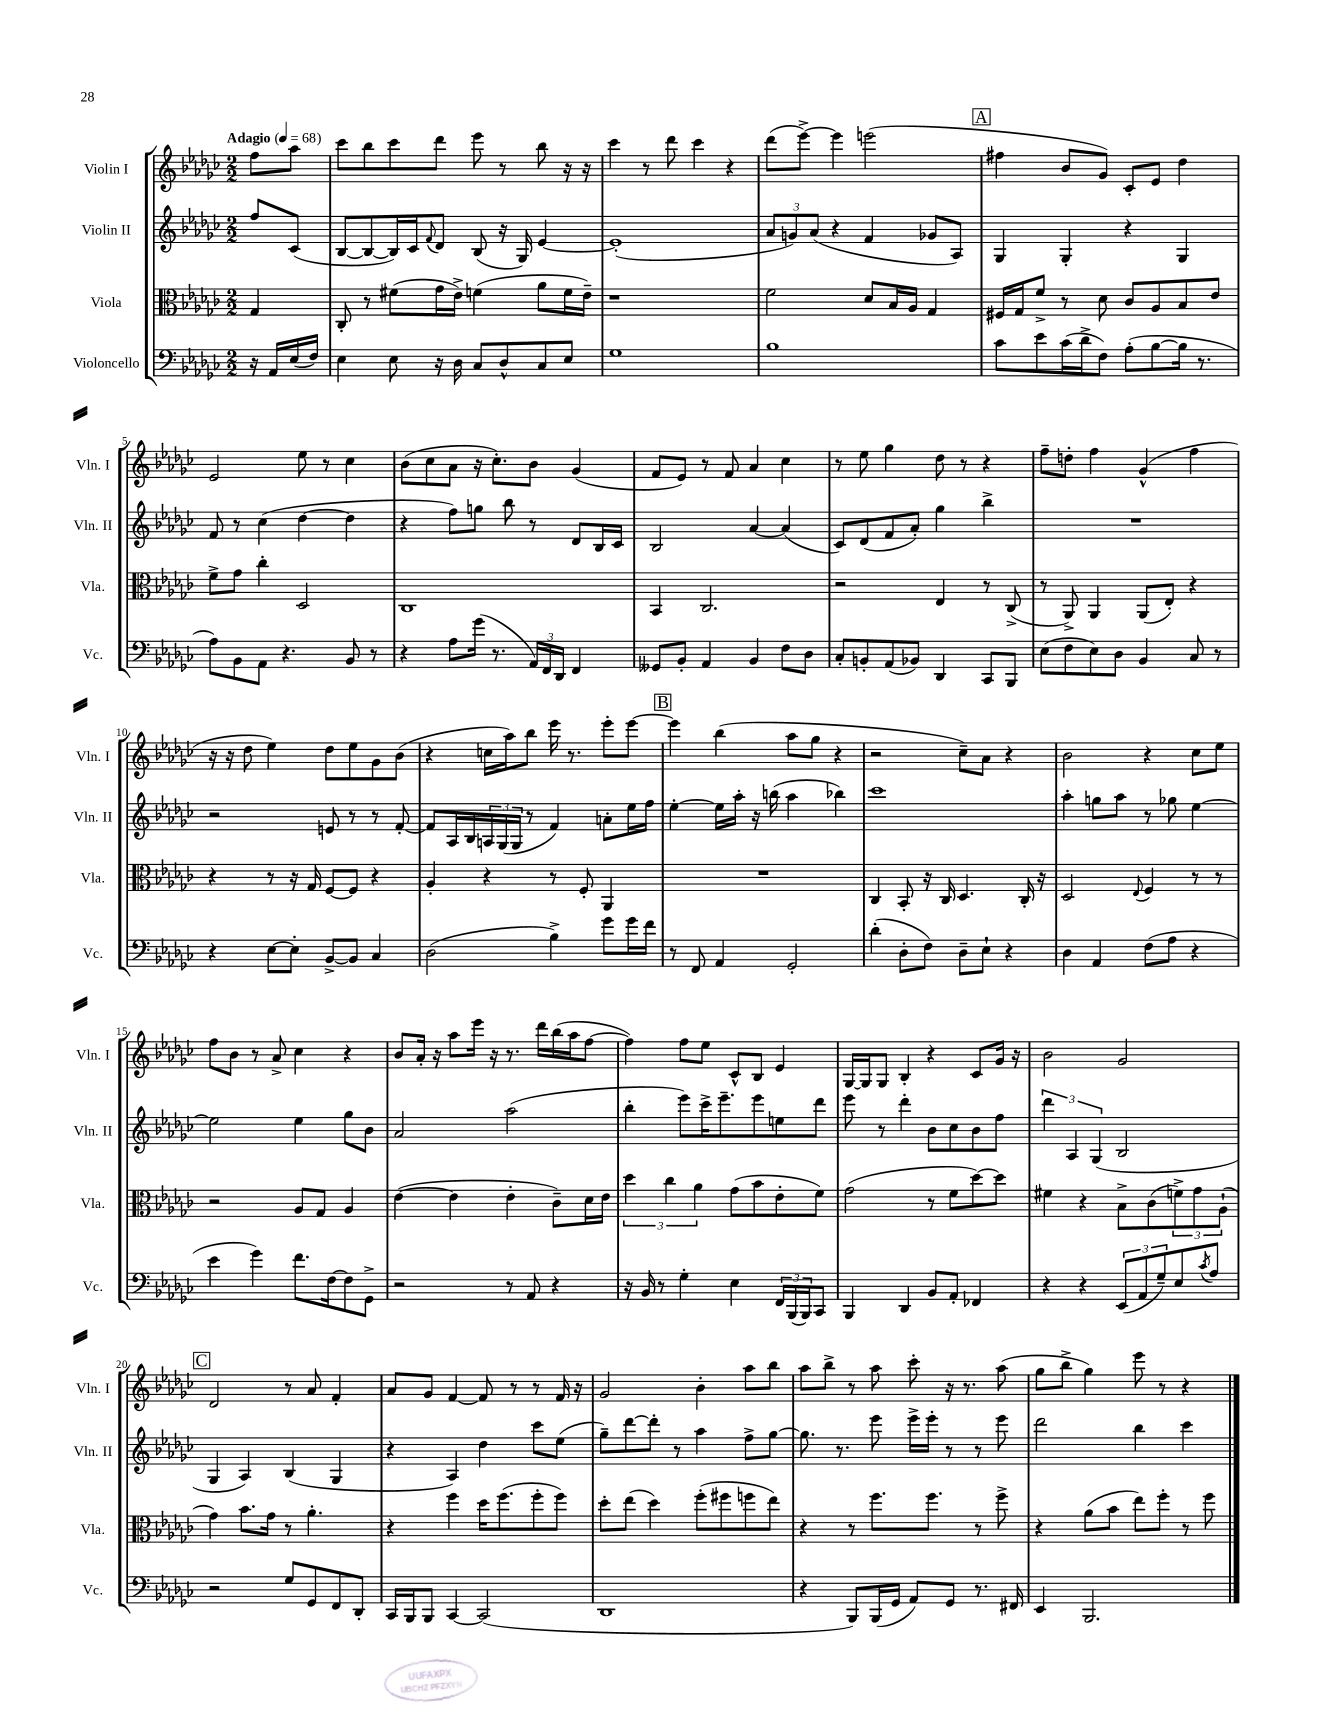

**kern	**kern	**kern	**kern
*part4	*part3	*part2	*part1
*staff4	*staff3	*staff2	*staff1
*I"Violoncello	*I"Viola	*I"Violin II	*I"Violin I
*I'Vc.	*I'Vla.	*I'Vln. II	*I'Vln. I
*clefF4	*clefC3	*clefG2	*clefG2
*k[b-e-a-d-g-c-]	*k[b-e-a-d-g-c-]	*k[b-e-a-d-g-c-]	*k[b-e-a-d-g-c-]
*M2/2	*M2/2	*M2/2	*M2/2
*MM68	*MM68	*MM68	*MM68
=	=	=	=
!	!	!	!LO:TX:a:B:t=Adagio
16r	4G-/	8ff/L	8ff\L
16AA-/LL	.	.	.
(16E-/	.	(8c-/J	8aa-\J
16F/JJ)	.	.	.
=1	=1	=1	=1
4E-\	8C-'/	[8B-/L	8ccc-\L
.	8r	8B-/_	8bb-\
8E-\	(8f#X\L	16B-/L])	8ccc-\
.	.	16c-/J	.
.	.	8qqf/	.
16r	16g-\L	8d-/J	8ddd-\J
16D-\	16e-^\JJ)	.	.
8C-/L	(4fn\	(8B-/	8eee-\
8D-^^/	.	16r	8r
.	.	16G-/)	.
8C-/	8a-\L	[4e-/	8bb-\
8E-/J	16f\L	.	16r
.	16e-~\JJ)	.	16r
=2	=2	=2	=2
1G-	1r	(1e-']	4ccc-\
.	.	.	8r
.	.	.	8ddd-\
.	.	.	4ccc-\
.	.	.	4r
=3	=3	=3	=3
1B-	2f\	12a-/L	(8ddd-\L
.	.	12gn/)	.
.	.	.	[8eee-^\J)
.	.	(12a-/J	.
.	.	4r	4eee-\]
.	8d-/L	4f/	(2eeen\
.	16B-/L	.	.
.	16A-/JJ	.	.
.	4G-/	8g-X/L	.
.	.	8A-/J)	.
!!LO:REH:place=s1:t=A
=4	=4	=4	=4
8c-\L	16F#X/LL	4G-/	4ff#X\
.	16G-/J	.	.
8e-\	8f^/J	.	.
(16c-\L	8r	4G-'/	8b-/L
16d-^\J	.	.	.
8F\J)	8d-\	.	8g-/J)
(8A-'\L	8c-/L	4r	8c-'/L
[8B-\	8A-/	.	8e-/J
16B-\Jk]	8B-/	4G-/	4dd-\
8.r	.	.	.
.	8e-/J	.	.
!!LO:LB:g=z
=5	=5	=5	=5
8A-\L)	8f^\L	8f/	2e-/
8BB-\	8g-\J	8r	.
8AA-\J	4cc-'\	(4cc-\	.
4.r	.	.	.
.	2D-/	[4dd-\	8ee-\
.	.	.	8r
8BB-/	.	4dd-\]	4cc-\
8r	.	.	.
=6	=6	=6	=6
4r	1C-	4r	(8b-\L
.	.	.	8cc-\
8A-\L	.	8ff\L)	8a-\J
(16g-\Jk	.	8ggn\J	16r
8.r	.	.	8.cc-'\L)
.	.	8bb-\	.
24AA-/LL)	.	8r	8b-\J
24FF/	.	.	.
24DD-/JJ	.	.	.
4FF/	.	8d-/L	(4g-/
.	.	16B-/L	.
.	.	16c-/JJ	.
=7	=7	=7	=7
8GG--X/L	4BB-/	2B-/	8f/L
8BB-'/J	.	.	8e-/J)
4AA-/	2.C-/	.	8r
.	.	.	8f/
4BB-/	.	[4a-/	4a-/
8F\L	.	(4a-/]	4cc-\
8D-\J	.	.	.
=8	=8	=8	=8
8C-'/L	2r	8c-/L)	8r
8BBn'/	.	(8d-/	8ee-\
(8AA-/	.	8f/	4gg-\
8BB-X/J)	.	8a-'/J)	.
4DD-/	4E-/	4gg-\	8dd-\
.	.	.	8r
8CC-/L	8r	4bb-^\	4r
8BBB-/J	(8C-^/	.	.
=9	=9	=9	=9
(8E-\L	8r	1r	8ff~\L
8F\	8AA-^/)	.	8ddn'\J
8E-\)	4AA-/	.	4ff\
8D-\J	.	.	.
4BB-/	(8AA-/L	.	(4g-^^/
.	8E-'/J)	.	.
8C-/	4r	.	4ff\
8r	.	.	.
!!LO:LB:g=z
=10	=10	=10	=10
4r	4r	2r	16r
.	.	.	16r
.	.	.	8dd-\
[8E-\L	8r	.	4ee-\)
8E-'\J]	16r	.	.
.	16G-/	.	.
[8BB-^/L	[8F/L	8en/	8dd-\L
8BB-/J]	8F/J]	8r	8ee-\
4C-/	4r	8r	8g-\
.	.	[8f'/	(8b-\J
=11	=11	=11	=11
(2D-\	4A-'/	8f/L]	4r
.	.	16A-/L	.
.	.	16B-/	.
.	4r	24An/	16ccn\LL
.	.	(24G-/	.
.	.	.	16aa-\J)
.	.	24G-/JJ	.
.	.	8r	8bb-\J
4B-^\)	8r	4f/)	16eee-\
.	.	.	8.r
.	8F'/	.	.
8g-\L	4AA-/	8an'\L	8eee-'\L
16g-\L	.	16ee-\L	[8eee-\J
16f\JJ	.	16ff\JJ	.
!!LO:REH:place=s1:t=B
=12	=12	=12	=12
8r	1r	[4ee-'\	4eee-\]
8FF/	.	.	.
4AA-/	.	16ee-\LL]	(4bb-\
.	.	16aa-'\JJ	.
.	.	16r	.
.	.	(16bbn\	.
2GG-'/	.	4aa-\	8aa-\L
.	.	.	8gg-\J
.	.	4bb-X\)	4r
=13	=13	=13	=13
(4d-'\	4C-/	1ccc-	2r
8D-'\L	8BB-'/	.	.
8F\J)	16r	.	.
.	16C-/	.	.
8D-~\L	4.D-/	.	8cc-~\L)
8E-`\J	.	.	8a-\J
4r	.	.	4r
.	16C-'/	.	.
.	16r	.	.
=14	=14	=14	=14
4D-\	2D-/	4aa-'\	2b-\
4AA-/	.	8ggn\L	.
.	.	8aa-\J	.
.	8qqE-/	.	.
(8F\L	4F/	8r	4r
8A-\J	.	8gg-X\	.
4r	8r	[4ee-\	8cc-\L
.	8r	.	8ee-\J
!!LO:LB:g=z
=15	=15	=15	=15
4e-\	2r	2ee-\]	8ff\L
.	.	.	8b-\J
4g-\)	.	.	8r
.	.	.	8a-^/
8.f\L	8A-/L	4ee-\	4cc-\
.	8G-/J	.	.
[16F\k	.	.	.
8F\]	4A-/	8gg-\L	4r
8GG-^\J	.	8b-\J	.
=16	=16	=16	=16
2r	([4e-\	2a-/	8b-/L
.	.	.	16a-'/Jk
.	.	.	16r
.	4e-\]	.	8aa-\L
.	.	.	16eee-\Jk
.	.	.	16r
8r	4e-'\	(2aa-\	8.r
8AA-/	.	.	.
.	.	.	16ddd-\LL
4r	8c-~\L)	.	(16bb-\
.	.	.	16aa-\J
.	16d-\L	.	[8ff\J
.	16e-\JJ	.	.
=17	=17	=17	=17
16r	6dd-\	4bb-'\	4ff\])
16BB-/	.	.	.
8r	.	.	.
.	6cc-\	.	.
4G-'\	.	8eee-\L)	8ff\L
.	6a-\	.	.
.	.	16ccc-^\K	8ee-\J
.	.	8.eee-~\	.
4E-\	(8g-\L	.	8c-^^/L
.	8b-\	8eee-\	8B-/J
24FF/LL	8e-'\	8een\	4e-/
(24BBB-/	.	.	.
24BBB-/J)	.	.	.
8CC-/J	8f\J)	8ddd-\J	.
=18	=18	=18	=18
4BBB-/	(2g-\	8eee-\	[16G-/LL
.	.	.	16G-/J]
.	.	8r	8G-/J
4DD-/	.	4ddd-'\	4B-'/
8BB-/L	8r	8b-\L	4r
8AA-'/J	8f\L	8cc-\	.
4FF-X/	[8dd-\)	8b-\	8c-/L
.	8dd-\J]	8ff\J	16g-/Jk
.	.	.	16r
=19	=19	=19	=19
4r	4f#X\	6ddd-\	2b-\
.	.	6A-/	.
4r	4r	.	.
.	.	(6G-/	.
(12EE-/L	8B-^\L	2B-/	2g-/
12AA-/	.	.	.
.	(8c-\	.	.
12G-~/)	.	.	.
8E-/	12fn^\)	.	.
.	12g-\	.	.
8qc-/	.	.	.
8A-/J	.	.	.
.	(12A-`\J	.	.
!!LO:LB:g=z
!!LO:REH:place=s1:t=C
=20	=20	=20	=20
2r	4g-\)	4G-/	2d-/
.	8.b-\L	4A-/)	.
.	16g-\Jk	.	.
8G-/L	8r	(4B-/	8r
8GG-/	4.a-'\	.	8a-/
8FF/	.	4G-/	4f'/
8DD-'/J	.	.	.
=21	=21	=21	=21
16CC-/LL	4r	4r	8a-/L
16BBB-/J	.	.	.
8BBB-/J	.	.	8g-/J
[4CC-/	4ff\	4A-/)	[4f/
(2CC-/]	16dd-\KL	4dd-\	8f/]
.	(8.ff\	.	.
.	.	.	8r
.	8ff'\	8ccc-\L	8r
.	8ff\J)	(8ee-\J	16f/
.	.	.	16r
=22	=22	=22	=22
1DD-	8dd-'\L	8gg-~\L)	2g-/
.	(8ee-\J	[8ddd-\	.
.	4dd-\)	8ddd-'\J]	.
.	.	8r	.
.	(8ff'\L	4aa-\	4b-'\
.	8ff#X\	.	.
.	8ffn\	8ff^\L	8aa-\L
.	8ee-\J)	[8gg-\J	8bb-\J
=23	=23	=23	=23
4r	4r	8.gg-\]	8aa-\L
.	.	.	8bb-^\J
.	.	8.r	.
8BBB-/L)	8r	.	8r
(16BBB-/L	8.ff\L	8eee-\	8aa-\
16GG-/JJ	.	.	.
8AA-/L)	.	16eee-^\LL	8ccc-'\
.	8.ff\J	16eee-'\JJ	.
8GG-/J	.	8r	16r
.	.	.	8.r
8.r	8r	8r	.
.	8ff^\	8eee-\	(8aa-\
16FF#X/	.	.	.
=24	=24	=24	=24
4EE-/	4r	2ddd-\	8gg-\L
.	.	.	8bb-^\J
2.BBB-/	(8a-\L	.	4gg-\)
.	8b-\J	.	.
.	8ee-\L)	4bb-\	8eee-\
.	8ff'\J	.	8r
.	8r	4ccc-\	4r
.	8ff\	.	.
==	==	==	==
*-	*-	*-	*-
